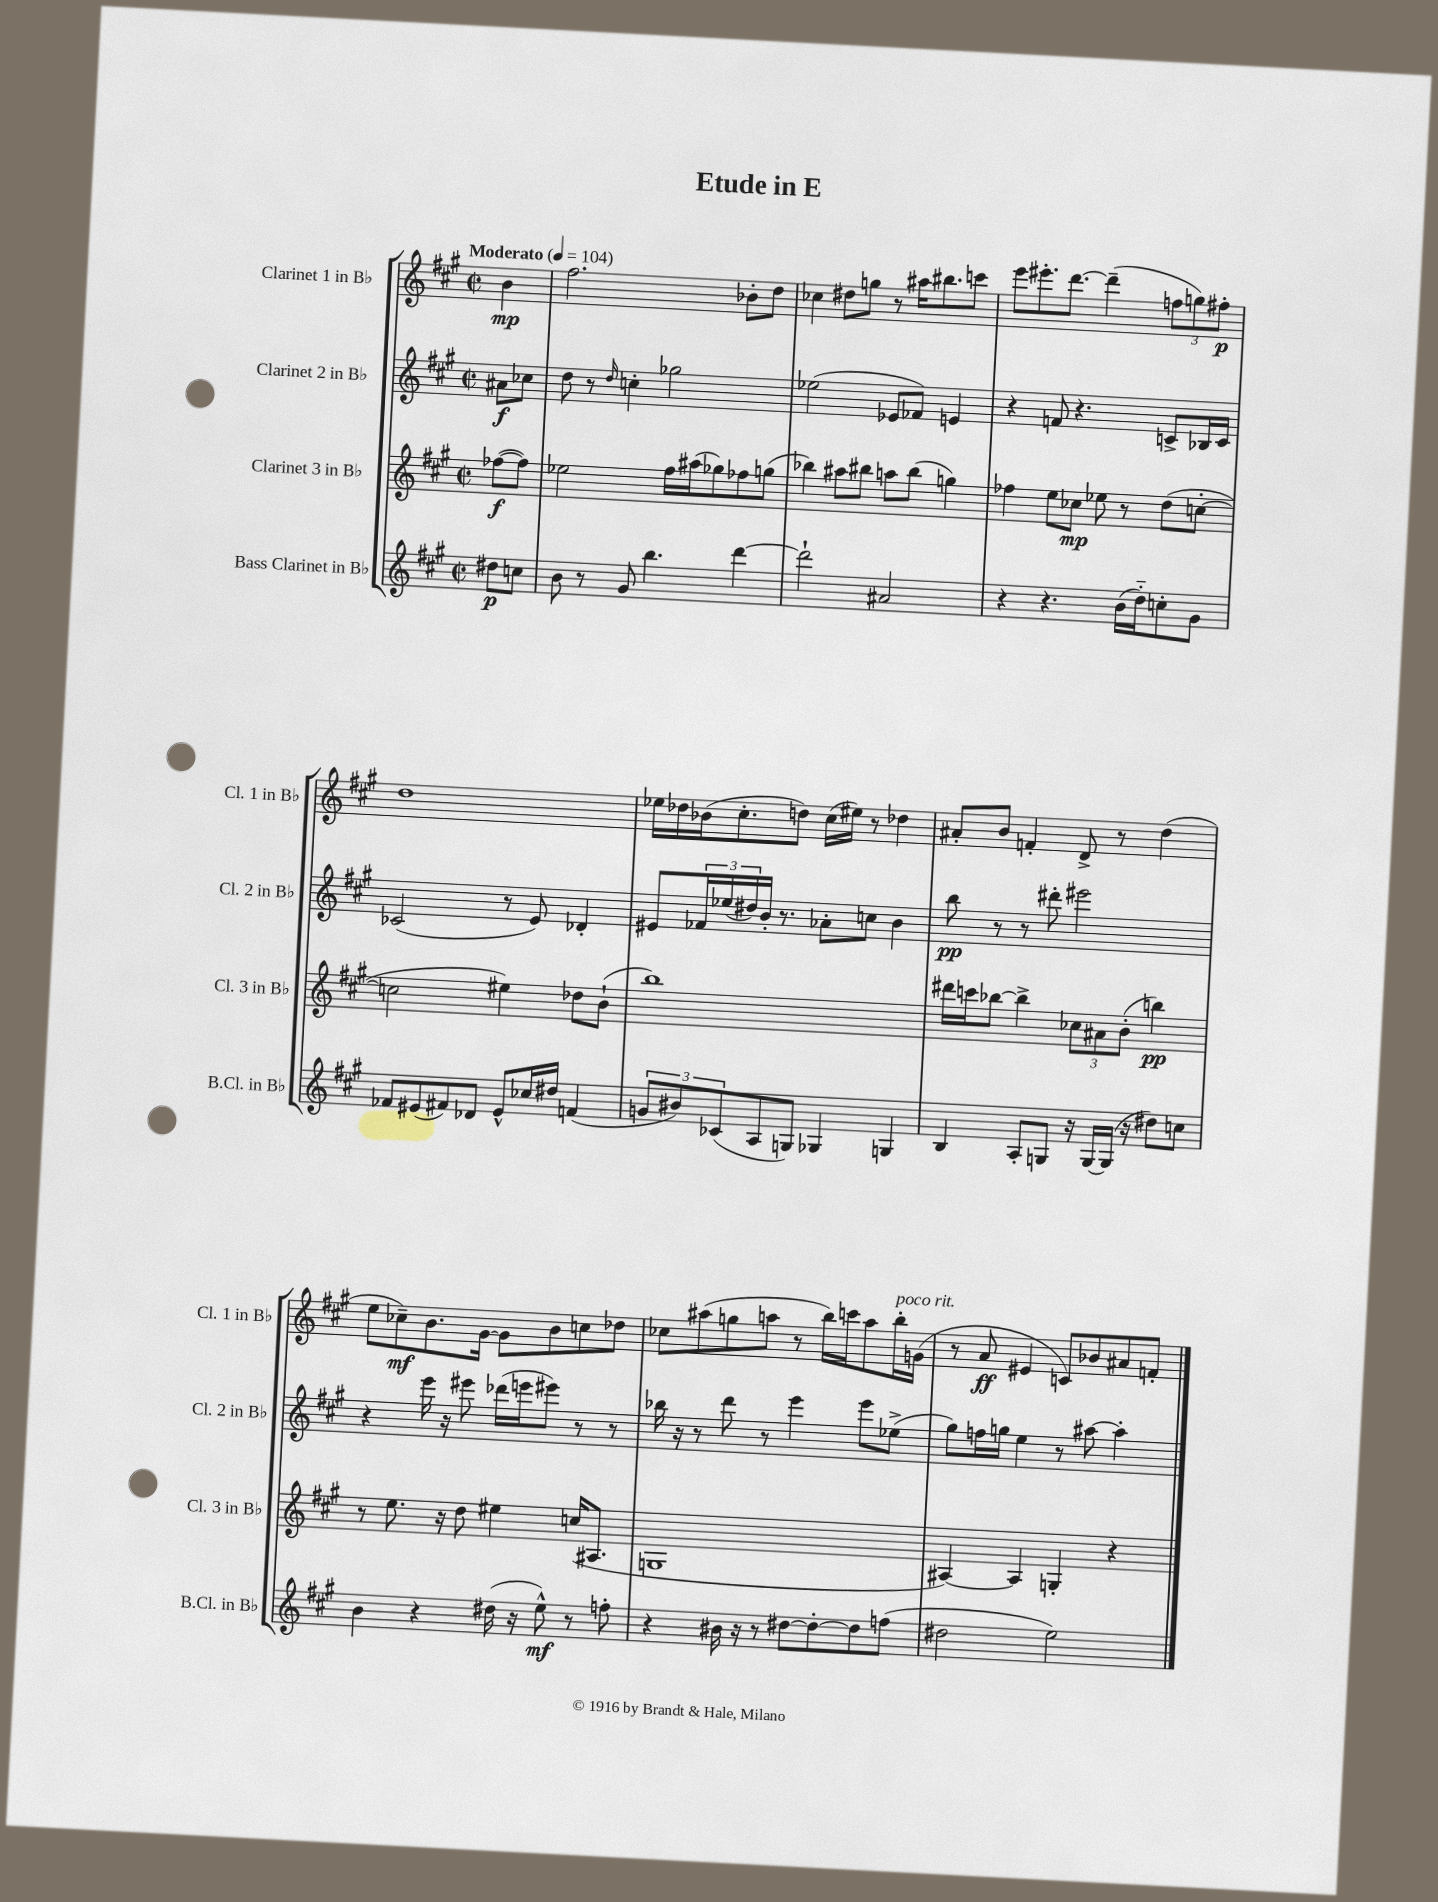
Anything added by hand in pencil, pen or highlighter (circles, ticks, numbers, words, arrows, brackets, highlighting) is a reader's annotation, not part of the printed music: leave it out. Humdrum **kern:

**kern	**dynam	**kern	**dynam	**kern	**dynam	**kern	**dynam
*part4	*part4	*part3	*part3	*part2	*part2	*part1	*part1
*staff4	*staff4	*staff3	*staff3	*staff2	*staff2	*staff1	*staff1
*I"Bass Clarinet in B♭	*	*I"Clarinet 3 in B♭	*	*I"Clarinet 2 in B♭	*	*I"Clarinet 1 in B♭	*
*I'B.Cl. in B♭	*	*I'Cl. 3 in B♭	*	*I'Cl. 2 in B♭	*	*I'Cl. 1 in B♭	*
*clefG2	*	*clefG2	*	*clefG2	*	*clefG2	*
*k[f#c#g#]	*	*k[f#c#g#]	*	*k[f#c#g#]	*	*k[f#c#g#]	*
*M2/2	*	*M2/2	*	*M2/2	*	*M2/2	*
*met(c|)	*	*met(c|)	*	*met(c|)	*	*met(c|)	*
*MM104	*	*MM104	*	*MM104	*	*MM104	*
=	=	=	=	=	=	=	=
!	!	!	!	!	!	!LO:TX:a:B:t=Moderato	!
8dd#X\L	p	([8ff-X\L	f	8a#X\L	f	4b\	mp
8ccn\J	.	8ff-\J])	.	8cc-X\J	.	.	.
=1	=1	=1	=1	=1	=1	=1	=1
8b\	.	2ee-X\	.	8dd\	.	2.ff#\	.
8r	.	.	.	8r	.	.	.
.	.	.	.	16qqdd/	.	.	.
8g#/	.	.	.	4ccn'\	.	.	.
4.bb\	.	.	.	.	.	.	.
.	.	16ff#\LL	.	2gg-X\	.	.	.
.	.	(16aa#X\J	.	.	.	.	.
.	.	8gg-X\)	.	.	.	.	.
[4ddd\	.	8ff-X\	.	.	.	8b-X'\L	.
.	.	(8ggn\J	.	.	.	8dd\J	.
=2	=2	=2	=2	=2	=2	=2	=2
2ddd`\]	.	4bb-X\)	.	(2ee-X\	.	4cc-X\	.
.	.	8aa#X\L	.	.	.	8dd#X\L	.
.	.	8bb#X\J	.	.	.	8ggn\J	.
2a#X/	.	8aan\L	.	8e-X/L	.	8r	.
.	.	(8bb#\J	.	8f-X/J)	.	16aa#X\KL	.
.	.	.	.	.	.	8.bb#X\	.
.	.	4ggn\)	.	4en/	.	.	.
.	.	.	.	.	.	8cccn\J	.
=3	=3	=3	=3	=3	=3	=3	=3
4r	.	4ff-X\	.	4r	.	8eee\L	.
.	.	.	.	.	.	8.eee#X'\	.
4.r	.	8ee\L	.	8fn/	.	.	.
.	.	.	.	.	.	[8.ddd\J	.
.	.	8cc-X\J	mp	4.r	.	.	.
.	.	8ee-X\	.	.	.	(4ddd~\]	.
(16b\LL	.	8r	.	.	.	.	.
16dd\J)	.	.	.	.	.	.	.
8ccn'\	.	(8dd\L	.	8cn^/L	.	12ffn\L	.
.	.	.	.	.	.	12ggn\)	.
8g#\J	.	[8ccn'\J	.	16B-X/L	.	.	.
.	.	.	.	.	.	12ff#X'\J	p
.	.	.	.	16c/JJ	.	.	.
!!LO:LB:g=z
=4	=4	=4	=4	=4	=4	=4	=4
8f-X/L	.	2ccn\]	.	(2c-X/	.	1dd	.
(8e#X/	.	.	.	.	.	.	.
8f#X/)	.	.	.	.	.	.	.
8d-X/J	.	.	.	.	.	.	.
8e#^^/L	.	4ee#X\)	.	8r	.	.	.
16cc-X/L	.	.	.	8e/)	.	.	.
16dd#X/JJ	.	.	.	.	.	.	.
(4fn/	.	8dd-X\L	.	4d-X'/	.	.	.
.	.	(8b`\J	.	.	.	.	.
=5	=5	=5	=5	=5	=5	=5	=5
12gn/L	.	1bb)	.	8e#X/L	.	16ee-X\LL	.
.	.	.	.	.	.	16dd-X\	.
12b#X/)	.	.	.	.	.	.	.
.	.	.	.	24f-X/L	.	(16b-X\J	.
(12c-X/	.	.	.	(24ee-X/	.	.	.
.	.	.	.	.	.	8.cc#'\	.
.	.	.	.	24dd#X/)	.	.	.
8A/	.	.	.	16b'/JJ	.	.	.
.	.	.	.	8.r	.	.	.
8Gn/J)	.	.	.	.	.	8ddn\J)	.
4G-X/	.	.	.	8a-X'\L	.	(16cc#\LL	.
.	.	.	.	.	.	16ee#X\JJ)	.
.	.	.	.	8ccn\J	.	8r	.
4Gn/	.	.	.	4b\	.	4dd-X\	.
=6	=6	=6	=6	=6	=6	=6	=6
4B/	.	16ddd#X\LL	.	8bb\	pp	8a#X'/L	.
.	.	16cccn\J	.	.	.	.	.
.	.	[8bb-X\J	.	8r	.	8b/J	.
8A'/L	.	4bb-^\]	.	8r	.	4fn'/	.
8Gn/J	.	.	.	8ddd#X'\	.	.	.
16r	.	12cc-X\L	.	2eee#X\	.	8d^/	.
[16G/LL	.	.	.	.	.	.	.
.	.	12a#X\	.	.	.	.	.
(16G/JJ]	.	.	.	.	.	8r	.
.	.	(12b'\J	.	.	.	.	.
16r	.	.	.	.	.	.	.
8dd#X\L)	.	4bbn\)	pp	.	.	(4dd\	.
8ccn\J	.	.	.	.	.	.	.
!!LO:LB:g=z
=7	=7	=7	=7	=7	=7	=7	=7
4b\	.	8r	.	4r	.	8ee\L	.
.	.	8.ee\	.	.	.	8cc-X~\)	mf
4r	.	.	.	16eee\	.	8.b\	.
.	.	16r	.	16r	.	.	.
.	.	8dd\	.	8eee#X\	.	.	.
.	.	.	.	.	.	[16g#\Jk	.
(16dd#X\	.	4ee#X\	.	(16ddd-X\LL	.	8g#\L]	.
16r	.	.	.	16eeen\J	.	.	.
8ee^^\)	mf	.	.	8eee#X\J)	.	8b\	.
8r	.	(16ccn/KL	.	8r	.	8ccn\	.
.	.	8.A#X/J	.	.	.	.	.
8ffn'\	.	.	.	8r	.	8dd-X\J	.
=8	=8	=8	=8	=8	=8	=8	=8
4r	.	1Gn	.	16bb-X\	.	8cc-X\L	.
.	.	.	.	16r	.	.	.
.	.	.	.	8r	.	(8aa#X\	.
16b#X\	.	.	.	8ddd\	.	8ggn\	.
16r	.	.	.	.	.	.	.
8r	.	.	.	8r	.	8aan\J	.
[8dd#X\L	.	.	.	4eee\	.	8r	.
8dd#'\_	.	.	.	.	.	16bb\LL)	.
.	.	.	.	.	.	16cccn\J	.
8dd#\]	.	.	.	8eee\L	.	8aa\	.
!	!	!	!	!	!	!LO:TX:a:i:t=poco rit.	!
(8ffn\J	.	.	.	(8ee-X^\J	.	16bb'\L	.
.	.	.	.	.	.	(16gn\JJ	.
=9	=9	=9	=9	=9	=9	=9	=9
2dd#X\	.	[4A#X/)	.	8gg#\L)	.	8r	.
.	.	.	.	16ffn\L	.	8a/	ff
.	.	.	.	16ggn\JJ	.	.	.
.	.	4A#/]	.	4ee\	.	4e#X/	.
2ee\)	.	4Gn'/	.	8r	.	8cn/L)	.
.	.	.	.	[8aa#X\	.	8b-X/	.
.	.	4r	.	4aa#'\]	.	8a#X/	.
.	.	.	.	.	.	8fn'/J	.
==	==	==	==	==	==	==	==
*-	*-	*-	*-	*-	*-	*-	*-
